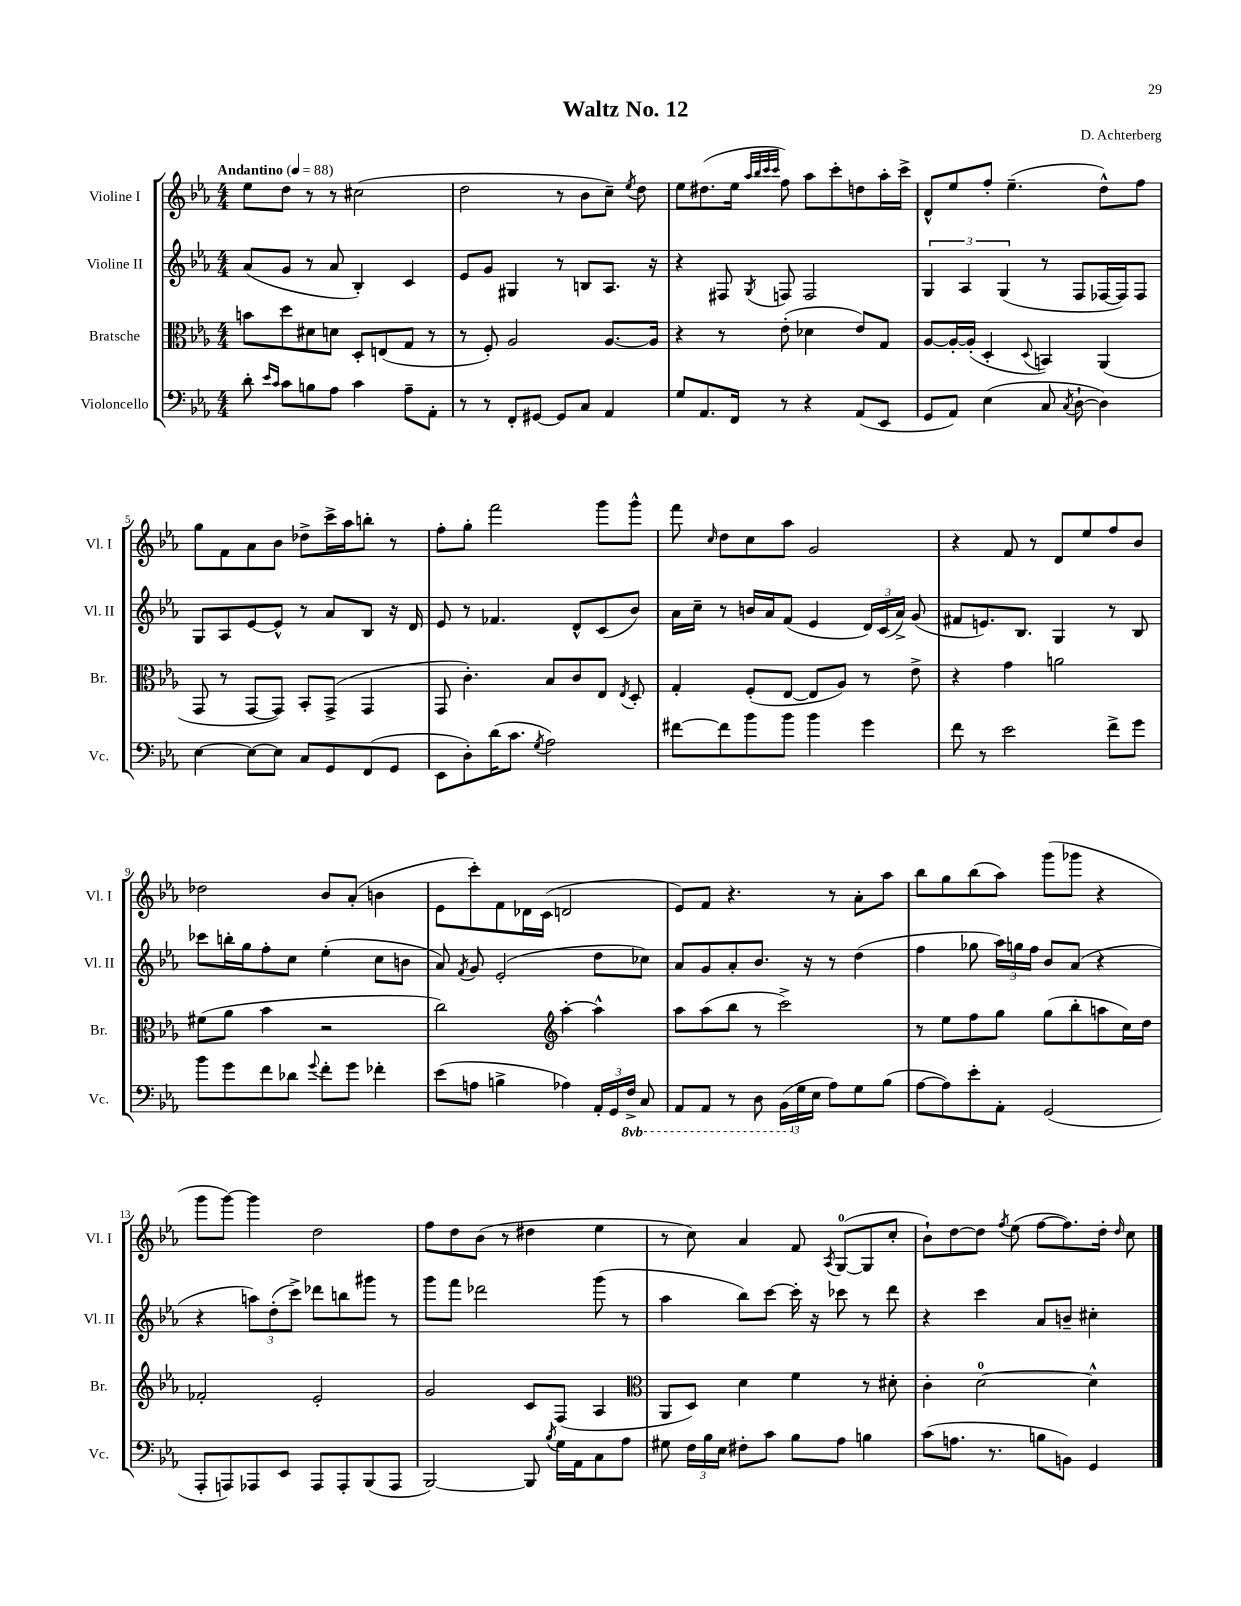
\header { title = "Waltz No. 12" composer = "D. Achterberg" }
<<
\new StaffGroup <<
\new Staff = "s0" \with { instrumentName = "Violine I" shortInstrumentName = "Vl. I" } {
    \clef treble \key ees \major \numericTimeSignature \time 4/4 \tempo "Andantino" 4 = 88
    \autoBeamOff ees''8[ d''8] r8 r8 cis''2( |
    d''2 r8 bes'8[ c''8]--) \acciaccatura { ees''8 } d''8 |
    ees''8[ dis''8.( ees''16] \grace { aes''32[ bes''32 c'''32 c'''32] } f''8) aes''8[ c'''8-. d''8 aes''16-. c'''16]-> |
    d'8[-^ ees''8 f''8]-. ees''4.--( d''8[-^) f''8] |
    g''8[ f'8 aes'8 bes'8] des''8[-> c'''16-> aes''16 b''8]-. r8 |
    f''8[-. g''8]-. f'''2 g'''8[ g'''8]-^ |
    f'''8 \grace { c''16 } d''8[ c''8 aes''8] g'2 |
    r4 f'8 r8 d'8[ ees''8 f''8 bes'8] |
    des''2 bes'8[ aes'8]-.( b'4 |
    ees'8[ c'''8-.) f'8 des'16 c'16]( d'2 |
    ees'8[) f'8] r4. r8 aes'8[-. aes''8] |
    bes''8[ g''8 bes''8( aes''8]) g'''8[( ges'''8] r4 |
    g'''8[ g'''8]~) g'''4 d''2 |
    f''8[ d''8 bes'8]( r8 dis''4 ees''4 |
    r8 c''8) aes'4 f'8 \acciaccatura { aes8 } g8[-0~( g8 c''8]-. |
    bes'8[-!) d''8~ d''8] \acciaccatura { f''8 } ees''8( f''8[~ f''8.) d''16]-. \grace { d''16 } c''8 \bar "|." |
}
\new Staff = "s1" \with { instrumentName = "Violine II" shortInstrumentName = "Vl. II" } {
    \clef treble \key ees \major \numericTimeSignature \time 4/4
    \autoBeamOff aes'8[( g'8] r8 aes'8 bes4-.) c'4 |
    ees'8[ g'8] gis4 r8 b8[ aes8.] r16 |
    r4 fis8 \acciaccatura { g8 } f8 f2 |
    \tuplet 3/2 { g4 aes4 g4( } r8 f8[ fes16~ fes16) fes8] |
    g8[ aes8 ees'8~ ees'8]-^ r8 aes'8[ bes8] r16 d'16 |
    ees'8 r8 fes'4. d'8[-^ c'8( bes'8]) |
    aes'16[ c''16]-- r8 b'16[ aes'16 f'8]( ees'4 \tuplet 3/2 { d'16[) c'16( aes'16]->) } g'8( |
    fis'8[ e'8.) bes8.] g4 r8 bes8 |
    ces'''8[ b''16-. g''16 f''8-. c''8] ees''4-.( c''8[ b'8] |
    aes'8) \acciaccatura { f'8 } g'8 ees'2-.( d''8[ ces''8]) |
    aes'8[ g'8 aes'8-. bes'8.] r16 r8 d''4( |
    f''4 ges''8 \tuplet 3/2 { aes''16[) g''16 f''16] } bes'8[ aes'8]( r4 |
    r4 \tuplet 3/2 { a''8[) d''8-.( c'''8]->) } des'''8[ b''8 gis'''8] r8 |
    g'''8[ f'''8] des'''2 g'''8( r8 |
    aes''4 bes''8[) c'''8]~ c'''16-. r16 ces'''8 r8 d'''8 |
    r4 c'''4 aes'8[ b'8]-- cis''4-. \bar "|." |
}
\new Staff = "s2" \with { instrumentName = "Bratsche" shortInstrumentName = "Br." } {
    \clef alto \key ees \major \numericTimeSignature \time 4/4
    \autoBeamOff b'8[ d''8 dis'8 d'8] d8[-. e8( g8] r8 |
    r8 f8-.) aes2 aes8.[~ aes16] |
    r4 r8 ees'8-.( des'4 ees'8[) g8] |
    aes8[~ aes16~-. aes16]-.( d4-. \appoggiatura { d8 } b,4) aes,4( |
    g,8 r8 g,8[~ g,8]) bes,8[-. g,8]->( g,4 |
    g,8 c'4.-.) bes8[ c'8 ees8] \acciaccatura { ees8 } d8-. |
    g4-. f8[-.( ees8]~ ees8[ aes8]) r8 ees'8-> |
    r4 g'4 a'2 |
    fis'8[( aes'8] bes'4 r2 |
    c''2) \clef treble aes''4~-. aes''4-^ |
    aes''8[ aes''8( bes''8] r8 c'''2->) |
    r8 ees''8[ f''8 g''8] g''8[( bes''8-. a''8 c''16) d''16] |
    fes'2-. ees'2-. |
    g'2 c'8[ f8]( aes4 |
    \clef alto aes,8[ d8]) d'4 f'4 r8 dis'8-. |
    c'4-. d'2-0~ d'4-^ \bar "|." |
}
\new Staff = "s3" \with { instrumentName = "Violoncello" shortInstrumentName = "Vc." } {
    \clef bass \key ees \major \numericTimeSignature \time 4/4 \set Staff.ottavationMarkups = #ottavation-simple-ordinals
    \autoBeamOff d'8-. \grace { ees'16[ c'16] } c'8[ b8 aes8] c'4 aes8[-- aes,8]-. |
    r8 r8 f,8[-. gis,8]~ gis,8[ c8] aes,4 |
    g8[ aes,8. f,16] r8 r4 aes,8[( ees,8] |
    g,8[ aes,8]) ees4( c8 \acciaccatura { c8 } d8~-! d4) |
    ees4~ ees8[~ ees8] c8[ g,8 f,8( g,8] |
    ees,8[ d8-.) d'16( c'8.] \acciaccatura { g8 } aes2) |
    fis'8[~ fis'8 bes'8 bes'8] bes'4 g'4 |
    f'8 r8 ees'2 f'8[-> g'8] |
    bes'8[ g'8 f'8 des'8] \appoggiatura { g'8 } f'8[-. g'8] fes'4-. |
    ees'8[( a8] b4-> aes4) \tuplet 3/2 { aes,16[-. g,16 \ottava #-1 f,16]-> } c,8 |
    aes,,8[ aes,,8] r8 d,8 \tuplet 3/2 { bes,,16[( \ottava #0 g16 ees16] } aes8[) g8 bes8]( |
    aes8[~ aes8) ees'8-. aes,8]-. g,2( |
    aes,,8[-. a,,8) aes,,8 ees,8] aes,,8[ aes,,8-. bes,,8( aes,,8] |
    bes,,2~) bes,,8 \acciaccatura { bes8 } g16[ aes,16 c8 aes8] |
    gis8 \tuplet 3/2 { f16[ bes16 ees16] } fis8[-. c'8] bes8[ aes8] b4 |
    c'8[( a8.] r8. b8[ b,8]) g,4 \bar "|." |
}
>>
>>
